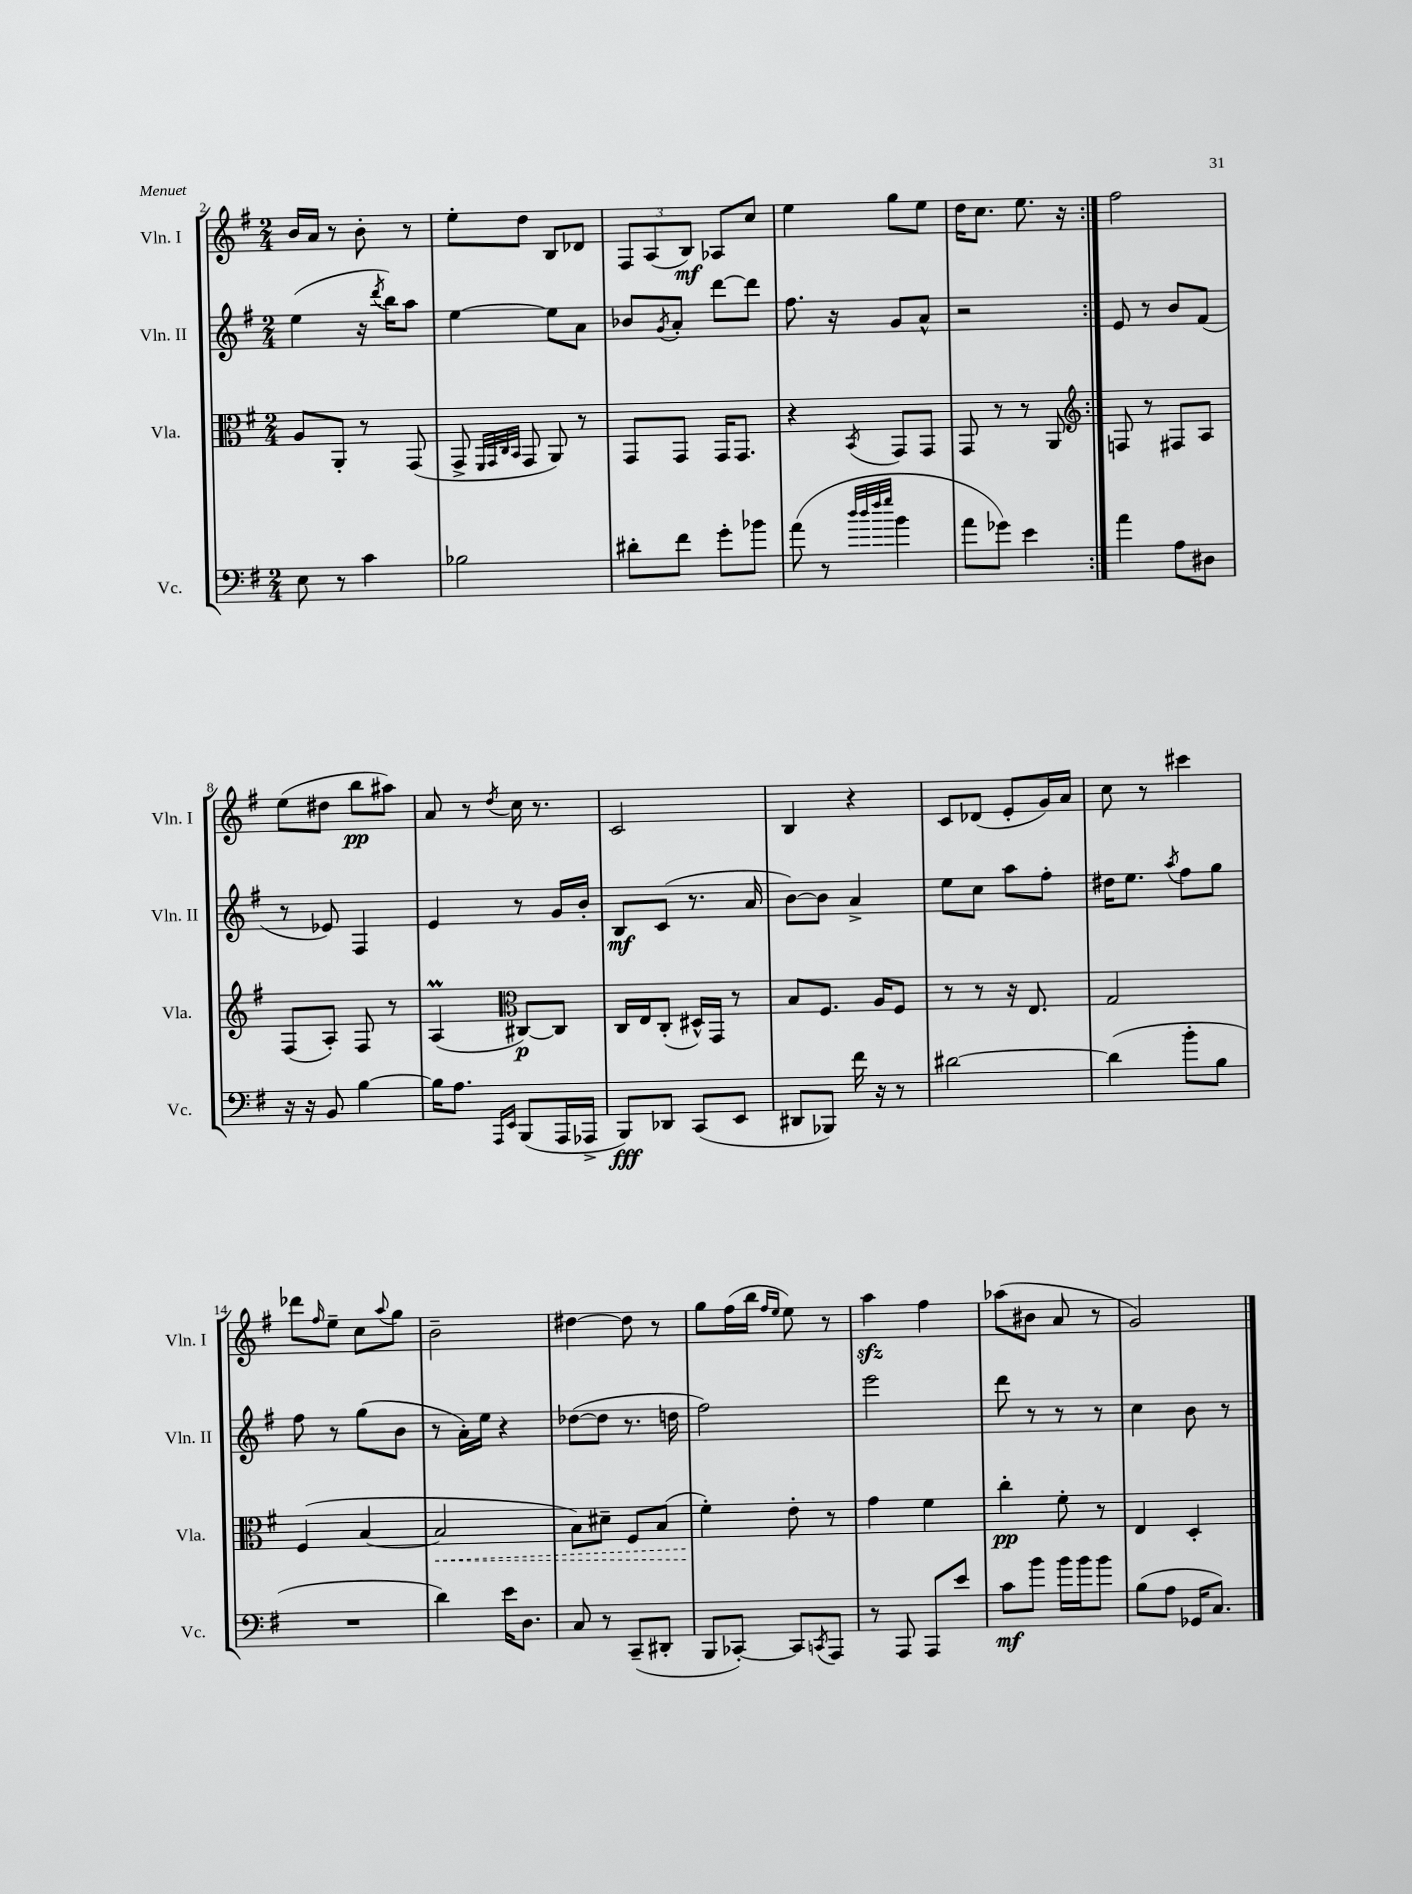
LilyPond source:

<<
\new StaffGroup <<
\new Staff = "s0" \with { instrumentName = "Vln. I" shortInstrumentName = "Vln. I" } {
    \clef treble \key g \major \numericTimeSignature \time 2/4
    \repeat volta 2 { b'16 a'16 r8 b'8-. r8 |
    e''8-. d''8 b8 des'8 |
    \tuplet 3/2 { fis8 a8( b8\mf) } aes8 c''8 |
    e''4 g''8 e''8 |
    d''16 c''8. e''8. r16 | }
    fis''2 |
    e''8( dis''8 b''8\pp ais''8) |
    a'8 r8 \acciaccatura { d''8 } c''16 r8. |
    c'2 |
    b4 r4 |
    c'8 des'8( e'8-. g'16) a'16 |
    c''8 r8 cis'''4 |
    des'''8 \grace { fis''16 } e''8-- c''8 \appoggiatura { a''8 } g''8 |
    b'2-- |
    dis''4~ dis''8 r8 |
    g''8 fis''16( b''16 \grace { fis''16 e''16 } e''8) r8 |
    a''4\sfz fis''4 |
    aes''8( bis'8 a'8 r8 |
    g'2) \bar "|." |
}
\new Staff = "s1" \with { instrumentName = "Vln. II" shortInstrumentName = "Vln. II" } {
    \clef treble \key g \major \numericTimeSignature \time 2/4
    \repeat volta 2 { e''4( r16 \acciaccatura { d'''8 } b''16) a''8 |
    e''4~ e''8 a'8 |
    bes'8 \acciaccatura { g'8 } a'8-. d'''8~ d'''8 |
    fis''8. r16 g'8 a'8-^ |
    r2 | }
    e'8 r8 b'8 fis'8( |
    r8 ees'8) fis4 |
    e'4 r8 g'16 b'16-. |
    b8\mf c'8( r8. a'16 |
    b'8~) b'8 a'4-> |
    e''8 c''8 a''8 fis''8-. |
    dis''16 e''8. \acciaccatura { a''8 } fis''8 g''8 |
    fis''8 r8 g''8( b'8 |
    r8 a'16-.) e''16 r4 |
    des''8~( des''8 r8. d''16 |
    fis''2) |
    e'''2 |
    d'''8 r8 r8 r8 |
    c''4 b'8 r8 \bar "|." |
}
\new Staff = "s2" \with { instrumentName = "Vla." shortInstrumentName = "Vla." } {
    \clef alto \key g \major \numericTimeSignature \time 2/4
    \repeat volta 2 { a8 a,8-. r8 g,8( |
    g,8-> \grace { fis,32 g,32 c32 b,32 } g,8 a,8) r8 |
    g,8 g,8 g,16 g,8. |
    r4 \acciaccatura { b,8 } g,8 g,8 |
    g,8 r8 r8 a,8 | }
    \clef treble f8 r8 fis8 a8 |
    fis8( a8-.) fis8 r8 |
    a4\prall( \clef alto cis8~\p) cis8 |
    c16 e16 c8-.( dis16-^) g,16 r8 |
    b8 fis8. a16 fis8 |
    r8 r8 r16 e8. |
    g2 |
    fis4( b4~ |
    \once \override Hairpin.style = #'dashed-line b2\< |
    b8) dis'8-- fis8 b8( |
    fis'4-.\!) e'8-. r8 |
    g'4 fis'4 |
    c''4-.\pp fis'8-. r8 |
    e4 d4-. \bar "|." |
}
\new Staff = "s3" \with { instrumentName = "Vc." shortInstrumentName = "Vc." } {
    \clef bass \key g \major \numericTimeSignature \time 2/4
    \repeat volta 2 { e8 r8 c'4 |
    bes2 |
    dis'8-. fis'8 g'8-. bes'8 |
    a'8( r8 \grace { d''32 d''32 fis''32 g''32 } b'4 |
    a'8 ges'8) e'4 | }
    a'4 a8 dis8 |
    r16 r16 b,8 b4~ |
    b16 a8. \grace { a,,16 e,16 } b,,8( a,,16 aes,,16-> |
    b,,8\fff) des,8 c,8( e,8 |
    dis,8 bes,,8) fis'16 r16 r8 |
    dis'2~ |
    dis'4( b'8-. b8 |
    R2 |
    d'4) e'16 d8. |
    c8 r8 c,8--( dis,8-. |
    b,,8 ces,8~-.) ces,8 \acciaccatura { c,8 } a,,8 |
    r8 a,,8 a,,8 e'8 |
    c'8\mf b'8 b'16 b'16 b'8 |
    b8( a8 ges,16 c8.) \bar "|." |
}
>>
>>
\layout { \context { \Score currentBarNumber = #2 } }
